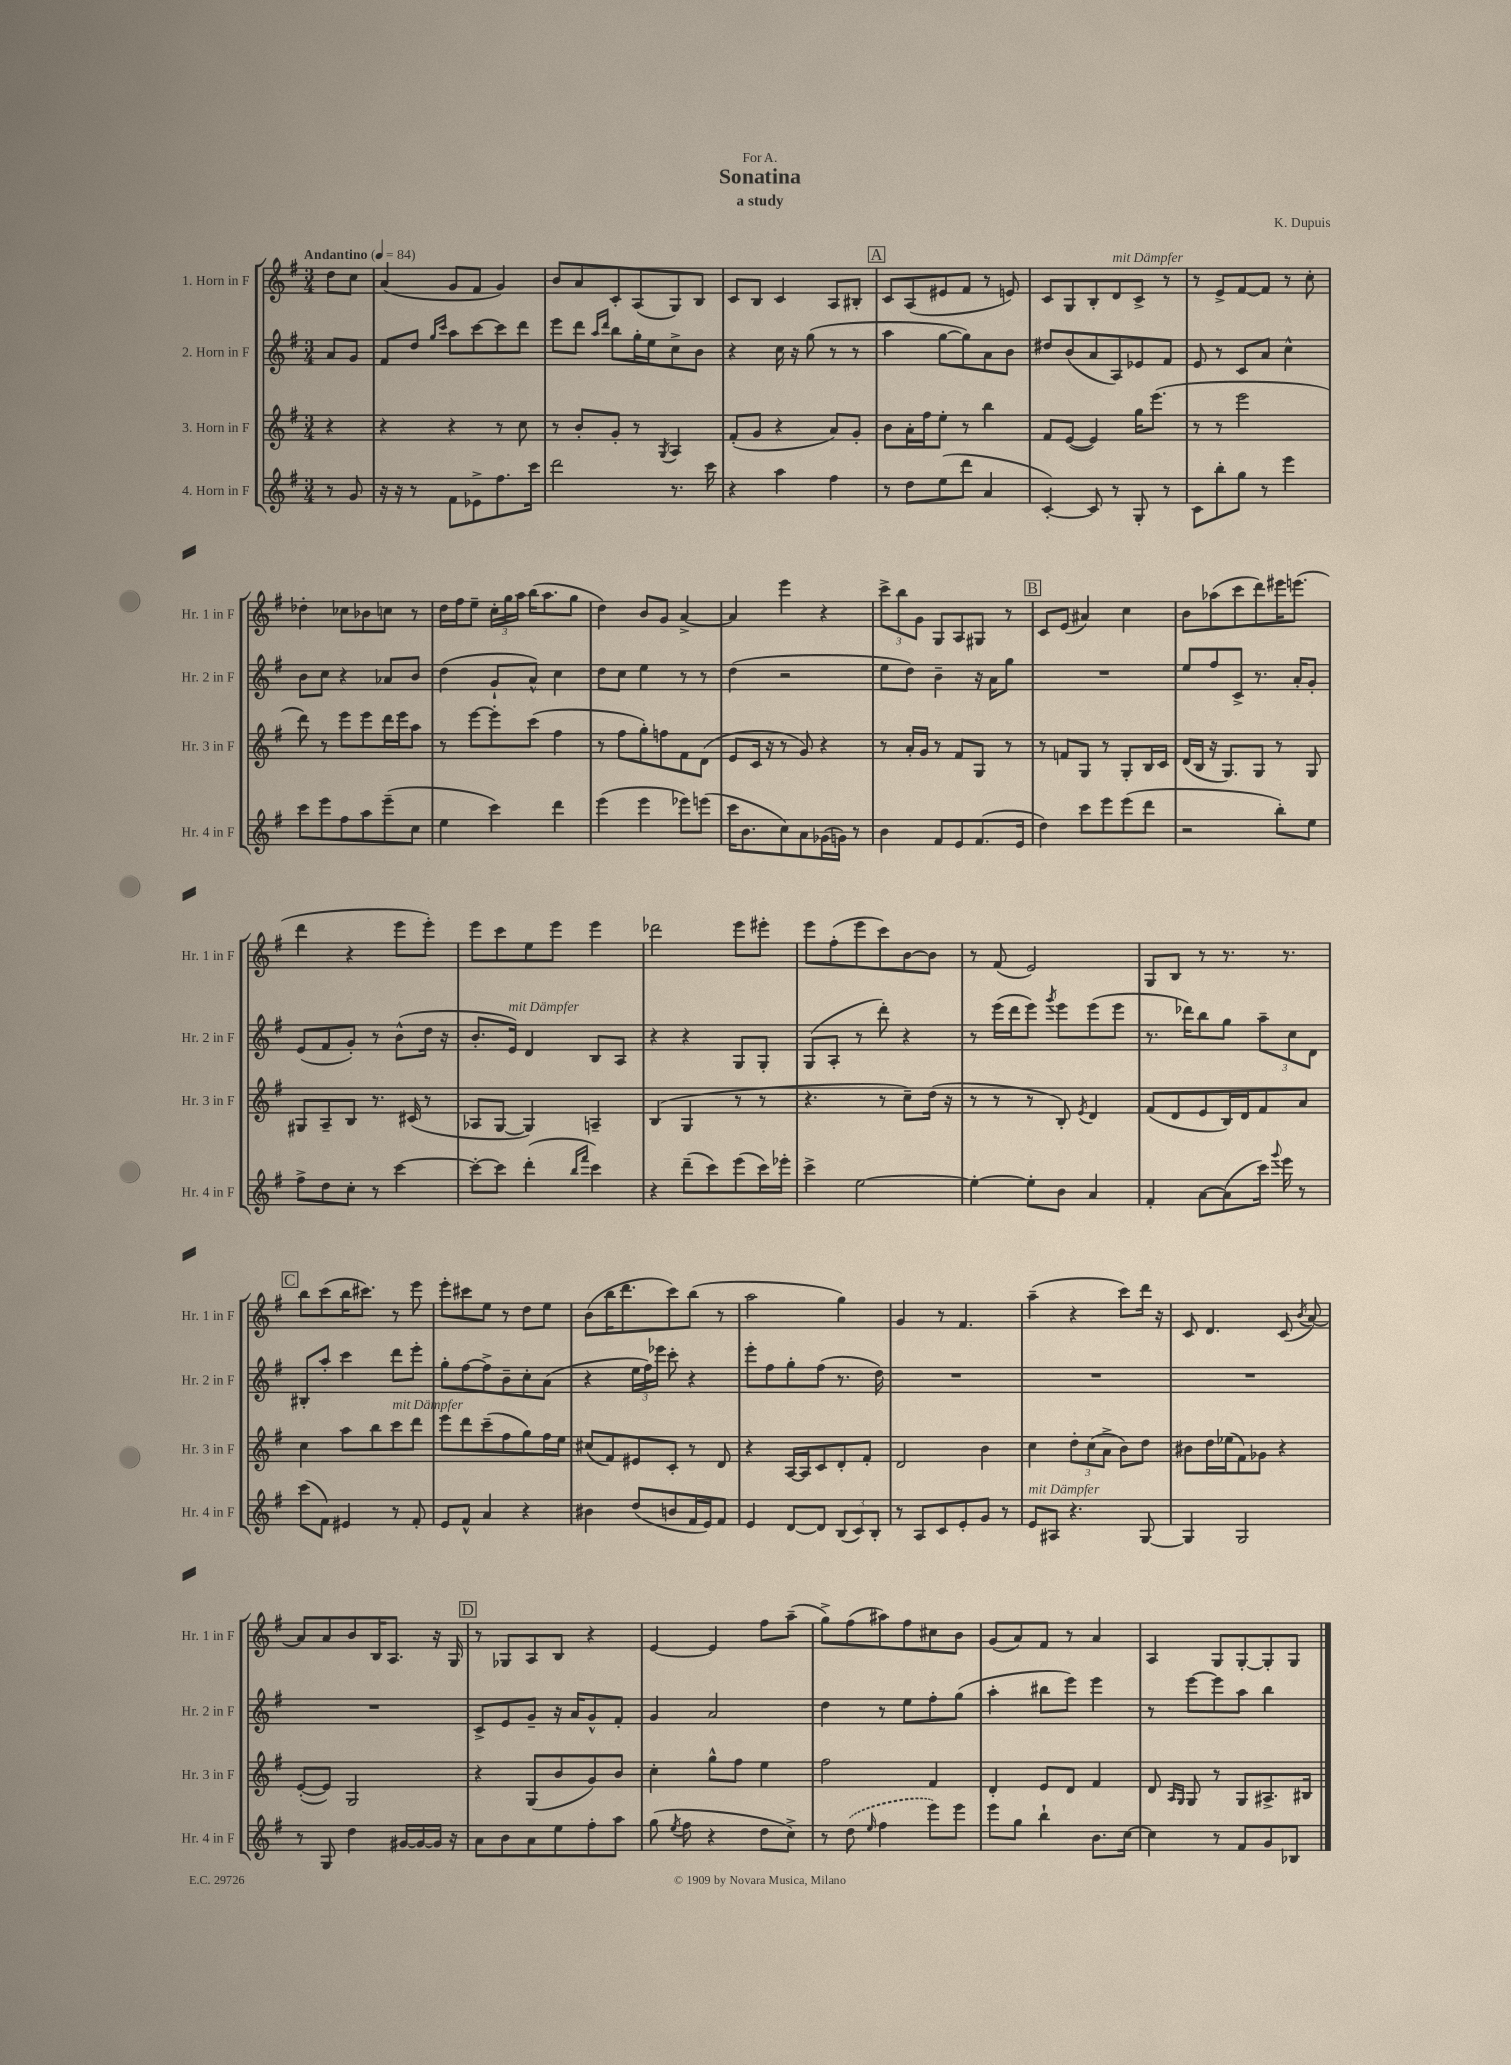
\header { title = "Sonatina" composer = "K. Dupuis" subtitle = "a study" dedication = "For A." }
<<
\new StaffGroup <<
\new Staff = "s0" \with { instrumentName = "1. Horn in F" shortInstrumentName = "Hr. 1 in F" } {
    \clef treble \key g \major \numericTimeSignature \time 3/4 \partial 4 \tempo "Andantino" 4 = 84
    \autoBeamOff d''8[ c''8] |
    a'4( g'8[ fis'8] g'4) |
    b'8[ a'8 c'8-. a8( g8) b8] |
    c'8[ b8] c'4 a8[ bis8]-. |
    \mark \markup { \box "A" } c'8[ a8( eis'8 fis'8] r8 e'8) |
    c'8[ g8 b8-. d'8^\markup { \italic "mit Dämpfer" } c'8]-> r8 |
    r8 e'8[-> fis'8~ fis'8] r8 c''8-. |
    des''4-. ces''8[ bes'8 c''8] r8 |
    d''16[ fis''16 e''8]-- \tuplet 3/2 { c''16[-. g''16 a''16] } b''16[( a''8. g''8] |
    d''4) b'8[ g'8] a'4~-> |
    a'4 e'''4 r4 |
    \tuplet 3/2 { c'''8[-> b''8 g'8] } g8[ a8 gis8] r8 |
    \mark \markup { \box "B" } c'8[ e'8]( ais'4) c''4 |
    b'8[ aes''8( c'''8 d'''8) eis'''16 e'''8.]( |
    d'''4 r4 e'''8[ e'''8]-.) |
    e'''8[ c'''8 e''8 e'''8] e'''4 |
    des'''2 e'''8[ eis'''8]-. |
    e'''8[ fis''8-.( e'''8 c'''8) b'8~ b'8] |
    r8 fis'8( e'2) |
    g8[ b8] r8 r8. r8. |
    \mark \markup { \box "C" } b''8[ c'''8( b''16 cis'''8.]) r8 e'''8 |
    e'''8[-. cis'''8 e''8] r8 d''8[ e''8] |
    b'8[( b''16 d'''8. c'''8) b''8]( r8 |
    a''2 g''4) |
    g'4 r8 fis'4. |
    a''4--( r4 c'''8[) d'''16] r16 |
    c'8 d'4. c'8( \acciaccatura { b'8 } a'8~) |
    a'8[ a'8 b'8 b16 a8.] r16 g16 |
    \mark \markup { \box "D" } r8 ges8[ a8 b8] r4 |
    e'4~ e'4 fis''8[ a''8]--( |
    g''8[->) fis''8( ais''8) fis''8 cis''8 b'8] |
    g'8[( a'8) fis'8] r8 a'4 |
    a4 g8[ g8~-. g8-. g8] \bar "|." |
}
\new Staff = "s1" \with { instrumentName = "2. Horn in F" shortInstrumentName = "Hr. 2 in F" } {
    \clef treble \key g \major \numericTimeSignature \time 3/4 \partial 4
    \autoBeamOff a'8[ g'8] |
    fis'8[ d''8] \grace { g''16[ c'''16] } a''8[ c'''8~ c'''8 d'''8] |
    e'''8[ d'''8] \grace { a''16[ d'''16] } b''8[ g''16-. e''16 c''8-> b'8] |
    r4 c''16 r16 g''8( r8 r8 |
    \mark \markup { \box "A" } a''4 g''8[~ g''8) a'8 b'8] |
    dis''8[ b'8( a'8 a8) ees'8 fis'8] |
    e'8 r8 c'8[ a'8] c''4-^ |
    b'8[ c''8] r4 aes'8[ b'8] |
    d''4( g'8[-! a'8]-^) c''4 |
    d''8[ c''8] e''4 r8 r8 |
    d''4( r2 |
    e''8[ d''8]) b'4-- r16 a'16[ g''8] |
    \mark \markup { \box "B" } R2. |
    e''8[ fis''8 c'8]-> r8. a'16[-. g'8]-. |
    e'8[( fis'8 g'8]-.) r8 b'8[-^( d''16] r16 |
    b'8.[-. e'16]^\markup { \italic "mit Dämpfer" }) d'4 b8[ a8] |
    r4 r4 g8[ g8]-. |
    g8[( a8]-. r8 d'''8-.) r4 |
    r8 e'''16[( d'''16 e'''8]) \acciaccatura { g'''8 } e'''8[ e'''8( e'''8] |
    r8. des'''16[) b''8 g''8] \tuplet 3/2 { a''8[-- c''8 d'8] } |
    \mark \markup { \box "C" } bis8[-. a''8]-. c'''4 d'''8[ e'''8]-. |
    g''8[-. fis''8~ fis''8-> b'8-- c''8-. a'8]( |
    r4 \tuplet 3/2 { e''16[ fis''16) ees'''16] } c'''8-. r4 |
    e'''8[-. fis''8 g''8-. fis''8]( r8. d''16) |
    R2. |
    R2. |
    R2. |
    R2. |
    \mark \markup { \box "D" } c'8[-> e'8 g'8]-- r16 a'16[ g'8-^ fis'8]-. |
    g'4 a'2 |
    d''4 r8 e''8[ fis''8-. g''8]( |
    a''4-. bis''8[ e'''8]) e'''4 |
    r8 e'''8[~ e'''8 a''8] b''4 \bar "|." |
}
\new Staff = "s2" \with { instrumentName = "3. Horn in F" shortInstrumentName = "Hr. 3 in F" } {
    \clef treble \key g \major \numericTimeSignature \time 3/4 \partial 4
    \autoBeamOff r4 |
    r4 r4 r8 c''8 |
    r8 b'8[-. g'8]-. r8 \acciaccatura { g8 } a4 |
    fis'8[-.( g'8] r4 a'8[) g'8]-. |
    \mark \markup { \box "A" } b'8[ a'16-. fis''16 e''8]-. r8 b''4 |
    fis'8[ e'8]~( e'4) g''16[ e'''8.]( |
    r8 r8 e'''2 |
    d'''8) r8 e'''8[ e'''8 d'''16 e'''16 a''8] |
    r8 e'''8[~ e'''8-. c'''8]( fis''4 |
    r8 fis''8[ g''8-.) f''8 fis'8 d'8]( |
    e'8[ c'16] r16 r8 g'8) r4 |
    r8 a'16[-. g'16] r8 fis'8[ g8] r8 |
    \mark \markup { \box "B" } r8 f'8[ g8] r8 g8[-. b16 c'16] |
    d'16[( b16] r16 g8.[) g8] r8 g8 |
    gis8[ a8-- b8] r8. cis'16( r8 |
    aes8[ g8]~ g4) a4-- |
    b4( g4 r8 r8 |
    r4. r8 c''8[--) d''16]( r16 |
    r8 r8 r8 b8-.) \acciaccatura { e'8 } d'4 |
    fis'8[( d'8 e'8 b16) d'16 fis'8 a'8] |
    \mark \markup { \box "C" } c''4 a''8[ b''8 c'''8^\markup { \italic "mit Dämpfer" } d'''8] |
    e'''8[ d'''8 c'''8--( fis''8 g''8) fis''16 e''16] |
    cis''8[( fis'8) eis'8 c'8]-. r8 d'8 |
    r4 a16[~ a16 c'8 d'8-. fis'8]-. |
    d'2 b'4 |
    c''4 \tuplet 3/2 { d''8[-. c''8( a'8]-> } b'8[) d''8] |
    bis'8[ d''16 ees''16( fis'8) ges'8] r4 |
    e'8[~-.( e'8]) g2 |
    \mark \markup { \box "D" } r4 g8[( b'8 g'8) b'8] |
    c''4-. g''8[-^ fis''8] e''4 |
    fis''2 fis'4 |
    d'4-. e'8[ d'8] fis'4 |
    d'8 \grace { a16[ g16] } g8 r8 g8[ ais8.-> bis16] \bar "|." |
}
\new Staff = "s3" \with { instrumentName = "4. Horn in F" shortInstrumentName = "Hr. 4 in F" } {
    \clef treble \key g \major \numericTimeSignature \time 3/4 \partial 4
    \autoBeamOff r8 g'8 |
    r16 r16 r8 fis'8[ ees'8-> fis''8. c'''16] |
    d'''2 r8. c'''16 |
    r4 a''4 fis''4 |
    \mark \markup { \box "A" } r8 d''8[ e''8( d'''8] a'4 |
    c'4~-.) c'8 r8 g8-. r8 |
    c'8[ b''8-. g''8] r8 e'''4 |
    c'''8[ e'''8 fis''8 a''8 e'''8--( c''8] |
    e''4 c'''4) d'''4 |
    e'''4( e'''4 ees'''8[) e'''8]( |
    c'''16[ b'8. c''8) a'8 ges'16( g'16]) r8 |
    b'4 fis'8[ e'8 fis'8.( e'16] |
    \mark \markup { \box "B" } d''4) c'''8[ e'''8 e'''8( d'''8] |
    r2 b''8[-.) e''8] |
    fis''8[-> d''8 c''8]-. r8 c'''4~ |
    c'''8[~-. c'''8] d'''4-.( \grace { b''16[ fis'''16] } c'''4) |
    r4 d'''8[--( c'''8) e'''8( c'''16) ees'''16]-. |
    c'''4-> e''2~ |
    e''4~-. e''8[-. b'8] a'4 |
    fis'4-. a'8[~ a'8( c'''16]) \appoggiatura { g'''8 } e'''16 r8 |
    \mark \markup { \box "C" } c'''8[( fis'8]) eis'4 r8 fis'8-. |
    e'8[ fis'8]-^ a'4 r4 |
    bis'4 d''8[( b'8 fis'16 e'16) fis'8] |
    e'4 d'8[~ d'8] \tuplet 3/2 { b8[( c'8) b8]-. } |
    r8 a8[ c'8 e'8-. g'8] r8 |
    e'8[^\markup { \italic "mit Dämpfer" } ais8] r4. g8~ |
    g4 g2 |
    r8 g8 d''4 gis'16[~ gis'16~ gis'16] r16 |
    \mark \markup { \box "D" } a'8[ b'8 a'8 e''8 fis''8-. a''8] |
    g''8( \acciaccatura { e''8 } fis''8 r4 d''8[ c''8]->) |
    r8 \once \slurDashed d''8( \grace { e''16 } fis''4 e'''8[) e'''8] |
    e'''8[ g''8] b''4-! b'8.[ c''16]~ |
    c''4 r8 fis'8[ g'8 bes8] \bar "|." |
}
>>
>>
\layout { \context { \Score \remove "Bar_number_engraver" } }
